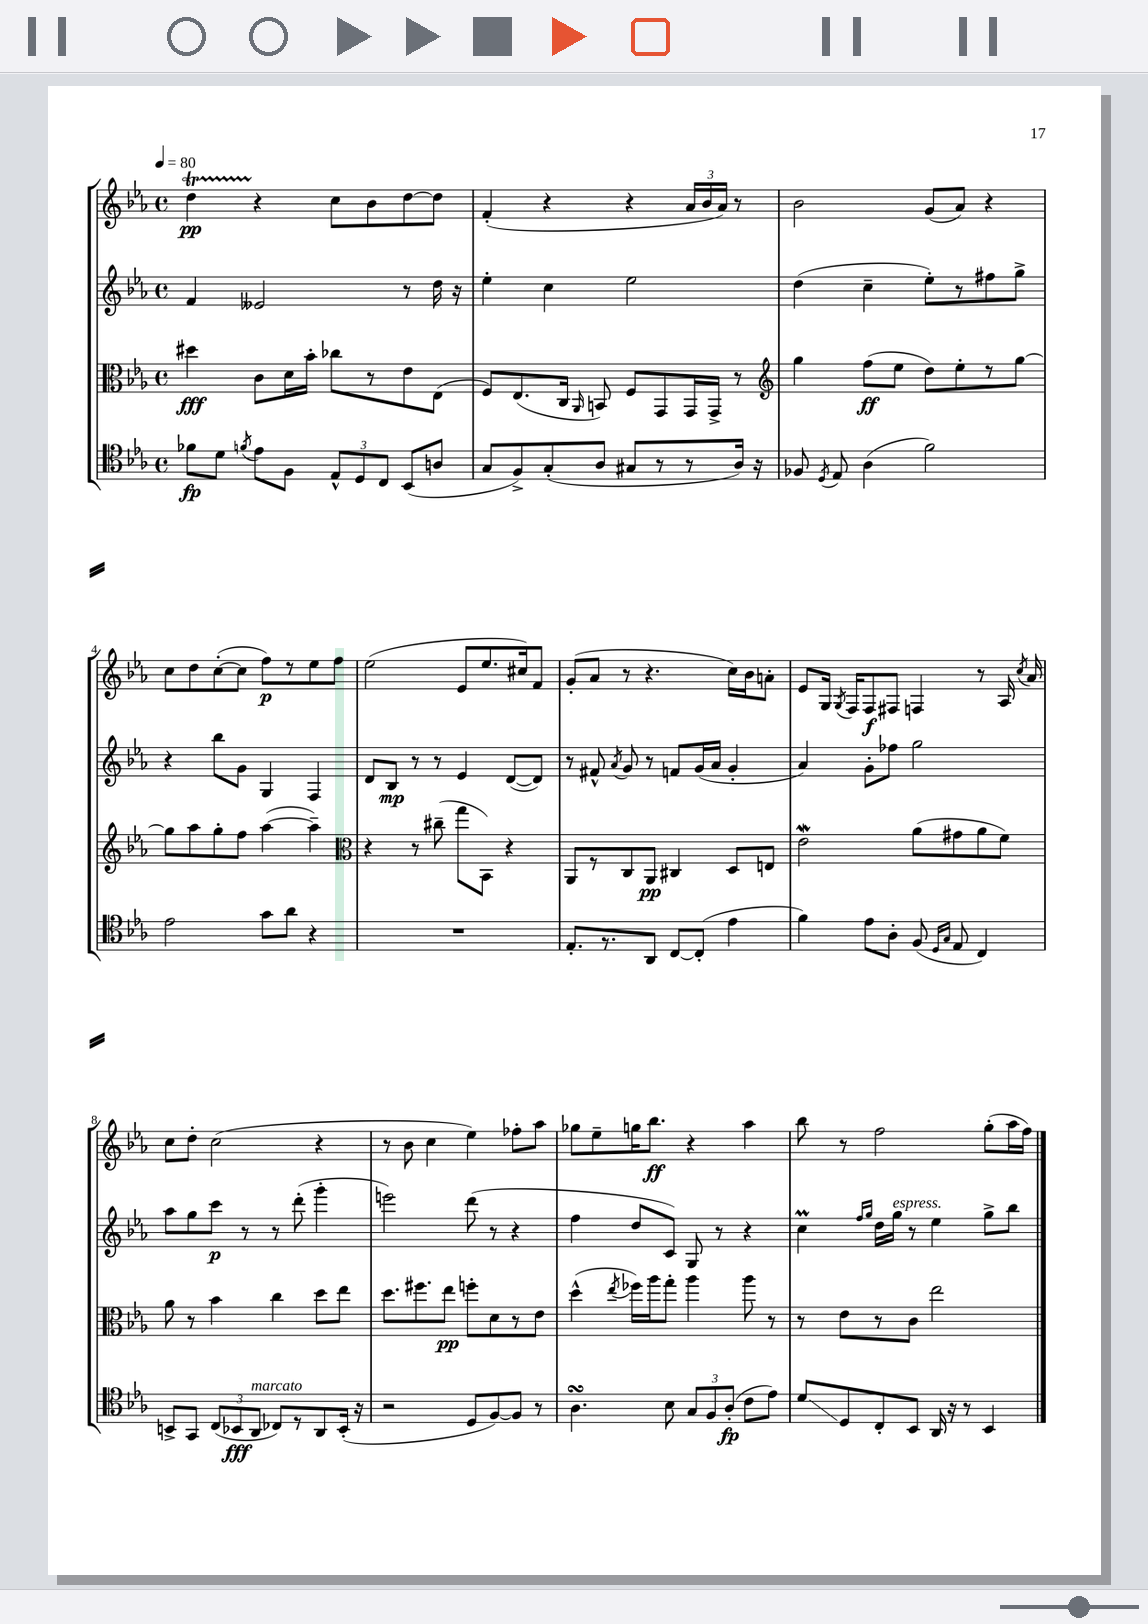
<<
\new StaffGroup <<
\new Staff = "s0" {
    \clef treble \key ees \major \defaultTimeSignature \time 4/4 \tempo 4 = 80
    \autoBeamOff d''4\startTrillSpan\pp r4\stopTrillSpan c''8[ bes'8 d''8~ d''8] |
    f'4-.( r4 r4 \tuplet 3/2 { aes'16[ bes'16 aes'16]) } r8 |
    bes'2 g'8[( aes'8]) r4 |
    c''8[ d''8 c''8~-.( c''8] f''8[\p) r8 ees''8 f''8] |
    ees''2( ees'8[ ees''8. cis''16) f'8] |
    g'8[-.( aes'8] r8 r4. c''16[) bes'16 a'8]-. |
    ees'8[ g16] \acciaccatura { g8 } f16[ f8\f fis8] f4 r8 aes16 \acciaccatura { c''8 } aes'16 |
    c''8[ d''8]-. c''2( r4 |
    r8 bes'8 c''4 ees''4) fes''8[-. aes''8] |
    ges''8[ ees''8-- g''16 bes''8.]\ff r4 aes''4 |
    bes''8 r8 f''2 g''8[-.( aes''16 f''16]) \bar "|." |
}
\new Staff = "s1" {
    \clef treble \key ees \major \defaultTimeSignature \time 4/4
    \autoBeamOff f'4 eeses'2 r8 d''16 r16 |
    ees''4-. c''4 ees''2 |
    d''4( c''4-- ees''8[-.) r8 fis''8 g''8]-> |
    r4 bes''8[ g'8] g4 f4 |
    d'8[ bes8]\mp r8 r8 ees'4 d'8[~( d'8]) |
    r8 fis'8-^ \acciaccatura { aes'8 } g'8 r8 f'8[ g'16( aes'16] g'4-. |
    aes'4) g'8[-. fes''8] g''2 |
    aes''8[ g''8 c'''8]\p r8 r8 d'''8-.( g'''4-. |
    e'''2) d'''8( r8 r4 |
    f''4 d''8[ c'8]) g8 r8 r4 |
    c''4\prall \grace { f''16[ g''16] } d''16[ g''16]^\markup { \italic "espress." } r8 ees''4 g''8[-> bes''8] \bar "|." |
}
\new Staff = "s2" {
    \clef alto \key ees \major \defaultTimeSignature \time 4/4
    \autoBeamOff dis''4\fff c'8[ d'16 bes'16]-. ces''8[ r8 ees'8 ees8]( |
    f8[) ees8.( c16] \grace { aes,16 } b,8) f8[ g,8 g,16 g,16]-> r8 |
    \clef treble g''4 f''8[\ff( ees''8] d''8[) ees''8-. r8 g''8]~ |
    g''8[ aes''8 g''8-. f''8] aes''4~( aes''4--) |
    \clef alto r4 r8 cis''8--( g''8[ bes,8]) r4 |
    aes,8[ r8 c8 aes,8]\pp cis4 d8[ e8] |
    ees'2\mordent aes'8[( gis'8 aes'8 f'8]) |
    aes'8 r8 bes'4 c''4 d''8[ ees''8] |
    d''8.[ fis''8. ees''8]\pp f''8[-. d'8 r8 ees'8] |
    d''4-^( \acciaccatura { ees''8 } fes''16[) aes''16 g''8]-. aes''4 aes''8 r8 |
    r8 ees'8[ r8 c'8] ees''2 \bar "|." |
}
\new Staff = "s3" {
    \clef tenor \key ees \major \defaultTimeSignature \time 4/4
    \autoBeamOff fes'8[\fp d'8] \acciaccatura { f'8 } ees'8[ f8] \tuplet 3/2 { ees8[-^ d8 c8] } bes,8[( a8] |
    g8[ f8->) g8-.( aes8] gis8[ r8 r8 aes16]) r16 |
    fes8 \acciaccatura { d8 } ees8 aes4( f'2) |
    ees'2 g'8[ aes'8] r4 |
    R1 |
    ees8.[-. r8. aes,8] c8[~ c8]-.( ees'4 |
    f'4) ees'8[ aes8]-. f8( \grace { d16[ g16] } ees8 c4) |
    b,8[-> g,8] \tuplet 3/2 { c8[( bes,8\fff aes,8]^\markup { \italic "marcato" } } ces8[) r8 aes,8 bes,16]-.( r16 |
    r2 d8[ f8~) f8] r8 |
    aes4.\turn bes8 \tuplet 3/2 { g8[ f8 aes8]-.\fp( } c'8[ ees'8]) |
    d'8[\glissando d8 c8-. bes,8] aes,16 r16 r8 bes,4 \bar "|." |
}
>>
>>
